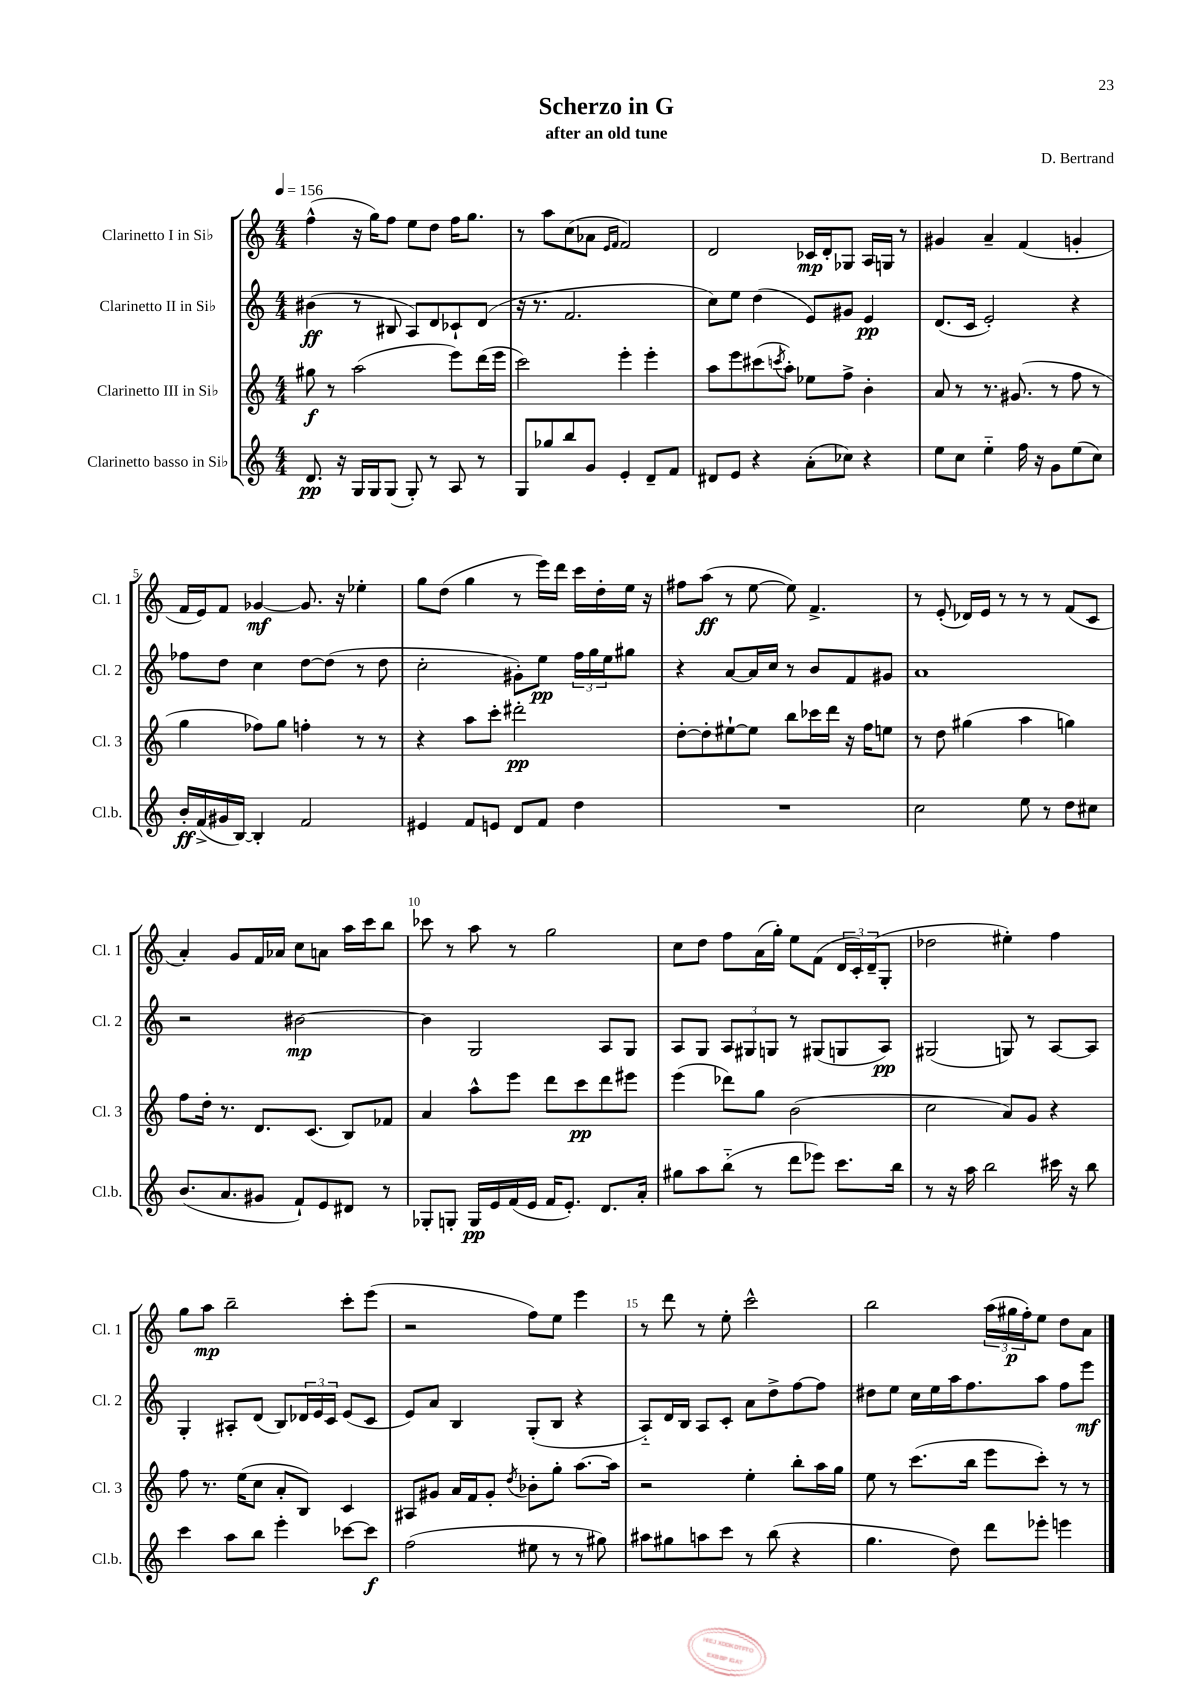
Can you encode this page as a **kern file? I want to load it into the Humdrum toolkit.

**kern	**dynam	**kern	**dynam	**kern	**dynam	**kern	**dynam
*part4	*part4	*part3	*part3	*part2	*part2	*part1	*part1
*staff4	*staff4	*staff3	*staff3	*staff2	*staff2	*staff1	*staff1
*I"Clarinetto basso in Si♭	*	*I"Clarinetto III in Si♭	*	*I"Clarinetto II in Si♭	*	*I"Clarinetto I in Si♭	*
*I'Cl.b.	*	*I'Cl. 3	*	*I'Cl. 2	*	*I'Cl. 1	*
*clefG2	*	*clefG2	*	*clefG2	*	*clefG2	*
*k[]	*	*k[]	*	*k[]	*	*k[]	*
*M4/4	*	*M4/4	*	*M4/4	*	*M4/4	*
*MM156	*	*MM156	*	*MM156	*	*MM156	*
=1	=1	=1	=1	=1	=1	=1	=1
8.d/	pp	8gg#X\	f	(4b#X\	ff	(4ff^^\	.
.	.	8r	.	.	.	.	.
16r	.	.	.	.	.	.	.
16G/LL	.	(2aa\	.	8r	.	16r	.
16G/J	.	.	.	.	.	16gg\KL)	.
(8G/J	.	.	.	8B#X/	.	8ff\J	.
8G'/)	.	.	.	8A/L)	.	8ee\L	.
8r	.	.	.	8d/	.	8dd\J	.
8A/	.	8eee\L)	.	8c-X`/	.	16ff\KL	.
.	.	.	.	.	.	8.gg\J	.
8r	.	(16ddd\L	.	(8d/J	.	.	.
.	.	16eee\JJ	.	.	.	.	.
=2	=2	=2	=2	=2	=2	=2	=2
8G/L	.	2ccc\)	.	16r	.	8r	.
.	.	.	.	8.r	.	.	.
8gg-X/	.	.	.	.	.	8aa\L	.
8bb/	.	.	.	2.f/	.	(8cc\	.
8g/J	.	.	.	.	.	8a-X\J	.
.	.	.	.	.	.	16qqe/LL	.
.	.	.	.	.	.	16qqf/JJ	.
4e'/	.	4eee'\	.	.	.	2f/)	.
8d~/L	.	4eee'\	.	.	.	.	.
8f/J	.	.	.	.	.	.	.
=3	=3	=3	=3	=3	=3	=3	=3
8d#X/L	.	8aa\L	.	8cc\L)	.	2d/	.
8e/J	.	8eee\	.	8ee\J	.	.	.
4r	.	(8ccc#X\	.	(4dd\	.	.	.
.	.	8qcccn/	.	.	.	.	.
.	.	8aa'\J)	.	.	.	.	.
(8a'\L	.	8ee-X\L	.	8e/L)	.	16c-X/LL	mp
.	.	.	.	.	.	16d'/J	.
8cc-X\J)	.	8ff^\J	.	8g#X/J	.	8G-X/J	.
4r	.	4b'\	.	4e/	pp	16A/LL	.
.	.	.	.	.	.	16Gn/JJ	.
.	.	.	.	.	.	8r	.
=4	=4	=4	=4	=4	=4	=4	=4
8ee\L	.	8a/	.	(8.d/L	.	4g#X/	.
8cc\J	.	8r	.	.	.	.	.
.	.	.	.	16c/Jk	.	.	.
4ee\	.	8.r	.	2e'/)	.	4a~/	.
.	.	(8.g#X/	.	.	.	.	.
16ff\	.	.	.	.	.	(4f/	.
16r	.	.	.	.	.	.	.
8g\L	.	8r	.	.	.	.	.
(8ee\	.	8ff\	.	4r	.	4gn'/	.
8cc\J)	.	8r	.	.	.	.	.
!!LO:LB:g=z
=5	=5	=5	=5	=5	=5	=5	=5
16b'/LL	ff	4gg\	.	8ff-X\L	.	16f/LL	.
(16f^/	.	.	.	.	.	16e/J)	.
16g#X/	.	.	.	8dd\J	.	8f/J	.
[16B/JJ)	.	.	.	.	.	.	.
4B'/]	.	8ff-X\L)	.	4cc\	.	[4g-X/	mf
.	.	8gg\J	.	.	.	.	.
2f/	.	4ffn'\	.	[8dd\L	.	8.g-/]	.
.	.	.	.	(8dd\J]	.	.	.
.	.	.	.	.	.	16r	.
.	.	8r	.	8r	.	4ee-X'\	.
.	.	8r	.	8dd\	.	.	.
=6	=6	=6	=6	=6	=6	=6	=6
4e#X/	.	4r	.	2cc'\	.	8gg\L	.
.	.	.	.	.	.	(8dd\J	.
8f/L	.	8aa\L	.	.	.	4gg\	.
8en/J	.	8ccc'\J	.	.	.	.	.
8d/L	.	2ddd#X'\	pp	8g#X'\L)	.	8r	.
8f/J	.	.	.	8ee\J	pp	16eee\LL)	.
.	.	.	.	.	.	16ddd\JJ	.
4dd\	.	.	.	24ff\LL	.	16ccc\LL	.
.	.	.	.	24gg\	.	.	.
.	.	.	.	.	.	16dd'\	.
.	.	.	.	24ee\J	.	.	.
.	.	.	.	8gg#X\J	.	16ee\JJ	.
.	.	.	.	.	.	16r	.
=7	=7	=7	=7	=7	=7	=7	=7
1r	.	[8dd'\L	.	4r	.	8ff#X\L	.
.	.	8dd'\]	.	.	.	(8aa\J	ff
.	.	[8ee#X`\	.	[8a/L	.	8r	.
.	.	8ee#\J]	.	16a/L]	.	[8ee\	.
.	.	.	.	16cc/JJ	.	.	.
.	.	8bb\L	.	8r	.	8ee\])	.
.	.	16ccc-X\L	.	8b/L	.	4.f^/	.
.	.	16ddd\JJ	.	.	.	.	.
.	.	16r	.	8f/	.	.	.
.	.	16ff\KL	.	.	.	.	.
.	.	8een\J	.	8g#X/J	.	.	.
=8	=8	=8	=8	=8	=8	=8	=8
2cc\	.	8r	.	1a	.	8r	.
.	.	8dd\	.	.	.	(8e'/	.
.	.	(4gg#X\	.	.	.	16d-X/LL)	.
.	.	.	.	.	.	16e/JJ	.
.	.	.	.	.	.	8r	.
8ee\	.	4aa\	.	.	.	8r	.
8r	.	.	.	.	.	8r	.
8dd\L	.	4ggn\)	.	.	.	(8f/L	.
8cc#X\J	.	.	.	.	.	8c/J	.
!!LO:LB:g=z
=9	=9	=9	=9	=9	=9	=9	=9
(8.b/L	.	8ff\L	.	2r	.	4a'/)	.
.	.	16dd'\Jk	.	.	.	.	.
8.a/	.	8.r	.	.	.	.	.
.	.	.	.	.	.	8g/L	.
8g#X/J	.	8.d/L	.	.	.	16f/L	.
.	.	.	.	.	.	16a-X/JJ	.
8f`/L)	.	.	.	[2b#X\	mp	8cc\L	.
.	.	(8.c/J	.	.	.	.	.
8e/	.	.	.	.	.	8an\J	.
8d#X/J	.	8B/L)	.	.	.	16aa\LL	.
.	.	.	.	.	.	16ccc\J	.
8r	.	8f-X/J	.	.	.	8bb\J	.
=10	=10	=10	=10	=10	=10	=10	=10
8G-X'/L	.	4a/	.	4b#\]	.	8ccc-X\	.
8Gn'/J	.	.	.	.	.	8r	.
16G/LL	pp	8aa^^\L	.	2G/	.	8aa\	.
16e/	.	.	.	.	.	.	.
(16f/	.	8eee\J	.	.	.	8r	.
16e/JJ	.	.	.	.	.	.	.
16f/KL	.	8ddd\L	.	.	.	2gg\	.
8.e'/J)	.	.	.	.	.	.	.
.	.	8ccc\	pp	.	.	.	.
8.d/L	.	8ddd\	.	8A/L	.	.	.
.	.	8eee#X\J	.	8G/J	.	.	.
16a'/Jk	.	.	.	.	.	.	.
=11	=11	=11	=11	=11	=11	=11	=11
8gg#X\L	.	(4eee\	.	8A/L	.	8cc\L	.
8aa\	.	.	.	8G/J	.	8dd\J	.
(8bb\J	.	8ddd-X\L)	.	12A/L	.	8ff\L	.
.	.	.	.	12G#X/	.	.	.
8r	.	8gg\J	.	.	.	(16a\L	.
.	.	.	.	12Gn/J	.	.	.
.	.	.	.	.	.	16gg'\JJ)	.
8ddd\L	.	(2b\	.	8r	.	8ee\L	.
8eee-X\J)	.	.	.	(8G#X/L	.	(8f\J	.
8.ccc\L	.	.	.	8Gn/	.	24d/LL	.
.	.	.	.	.	.	24c'/)	.
.	.	.	.	.	.	(24d~/J	.
.	.	.	.	8A/J)	pp	8G'/J	.
16bb\Jk	.	.	.	.	.	.	.
=12	=12	=12	=12	=12	=12	=12	=12
8r	.	2cc\	.	(2G#X/	.	2dd-X\	.
16r	.	.	.	.	.	.	.
16aa\	.	.	.	.	.	.	.
2bb\	.	.	.	.	.	.	.
.	.	8a/L)	.	8Gn/)	.	4ee#X'\)	.
.	.	8g/J	.	8r	.	.	.
16ccc#X\	.	4r	.	[8A/L	.	4ff\	.
16r	.	.	.	.	.	.	.
8bb\	.	.	.	8A/J]	.	.	.
!!LO:LB:g=z
=13	=13	=13	=13	=13	=13	=13	=13
4ccc\	.	8ff\	.	4G'/	.	8gg\L	.
.	.	8.r	.	.	.	8aa\J	mp
8aa\L	.	.	.	8A#X'/L	.	2bb~\	.
.	.	(16ee\KL	.	.	.	.	.
8bb\J	.	8cc\J	.	(8d/J	.	.	.
4eee'\	.	8a'/L	.	8B/L)	.	.	.
.	.	8B/J)	.	24d-X/L	.	.	.
.	.	.	.	24e/	.	.	.
.	.	.	.	24c/JJ	.	.	.
[8ccc-X\L	.	4c/	.	(8e/L	.	8ccc'\L	.
8ccc-\J]	f	.	.	8c/J	.	(8eee\J	.
=14	=14	=14	=14	=14	=14	=14	=14
(2ff\	.	8A#X/L	.	8e/L)	.	2r	.
.	.	8g#X/J	.	8a/J	.	.	.
.	.	16a/LL	.	4B/	.	.	.
.	.	16f/J	.	.	.	.	.
.	.	8g#'/J	.	.	.	.	.
.	.	8qdd/	.	.	.	.	.
8ee#X\	.	8b-X'\L	.	(8G'/L	.	8ff\L)	.
8r	.	8gg'\J	.	8B/J	.	8ee\J	.
8r	.	[8.aa\L	.	4r	.	4eee\	.
8gg#X\)	.	.	.	.	.	.	.
.	.	16aa\Jk]	.	.	.	.	.
=15	=15	=15	=15	=15	=15	=15	=15
8aa#X\L	.	2r	.	8A/L)	.	8r	.
8gg#X\	.	.	.	16d/L	.	8ddd\	.
.	.	.	.	16B/JJ	.	.	.
8aan\	.	.	.	8A/L	.	8r	.
8ccc\J	.	.	.	8c'/J	.	8ee'\	.
8r	.	4ee'\	.	8a\L	.	2ccc^^\	.
(8bb\	.	.	.	8dd^\	.	.	.
4r	.	8bb'\L	.	[8ff\	.	.	.
.	.	16aa\L	.	8ff\J]	.	.	.
.	.	16gg\JJ	.	.	.	.	.
=16	=16	=16	=16	=16	=16	=16	=16
4.gg\	.	8ee\	.	8dd#X\L	.	2bb\	.
.	.	8r	.	8ee\J	.	.	.
.	.	(8.ccc\L	.	16cc\LL	.	.	.
.	.	.	.	16ee\	.	.	.
8dd\)	.	.	.	16aa\J	.	.	.
.	.	16bb\Jk	.	8.ff\	.	.	.
8ddd\L	.	8eee\L	.	.	.	(24aa\LL	.
.	.	.	.	.	.	24gg#X\	p
.	.	.	.	.	.	24ff'\J)	.
8eee-X'\J	.	8ccc'\J)	.	8aa\J	.	8ee\J	.
4eeen\	.	8r	.	8ff\L	.	8dd\L	.
.	.	8r	.	8eee\J	mf	8a\J	.
==	==	==	==	==	==	==	==
*-	*-	*-	*-	*-	*-	*-	*-
